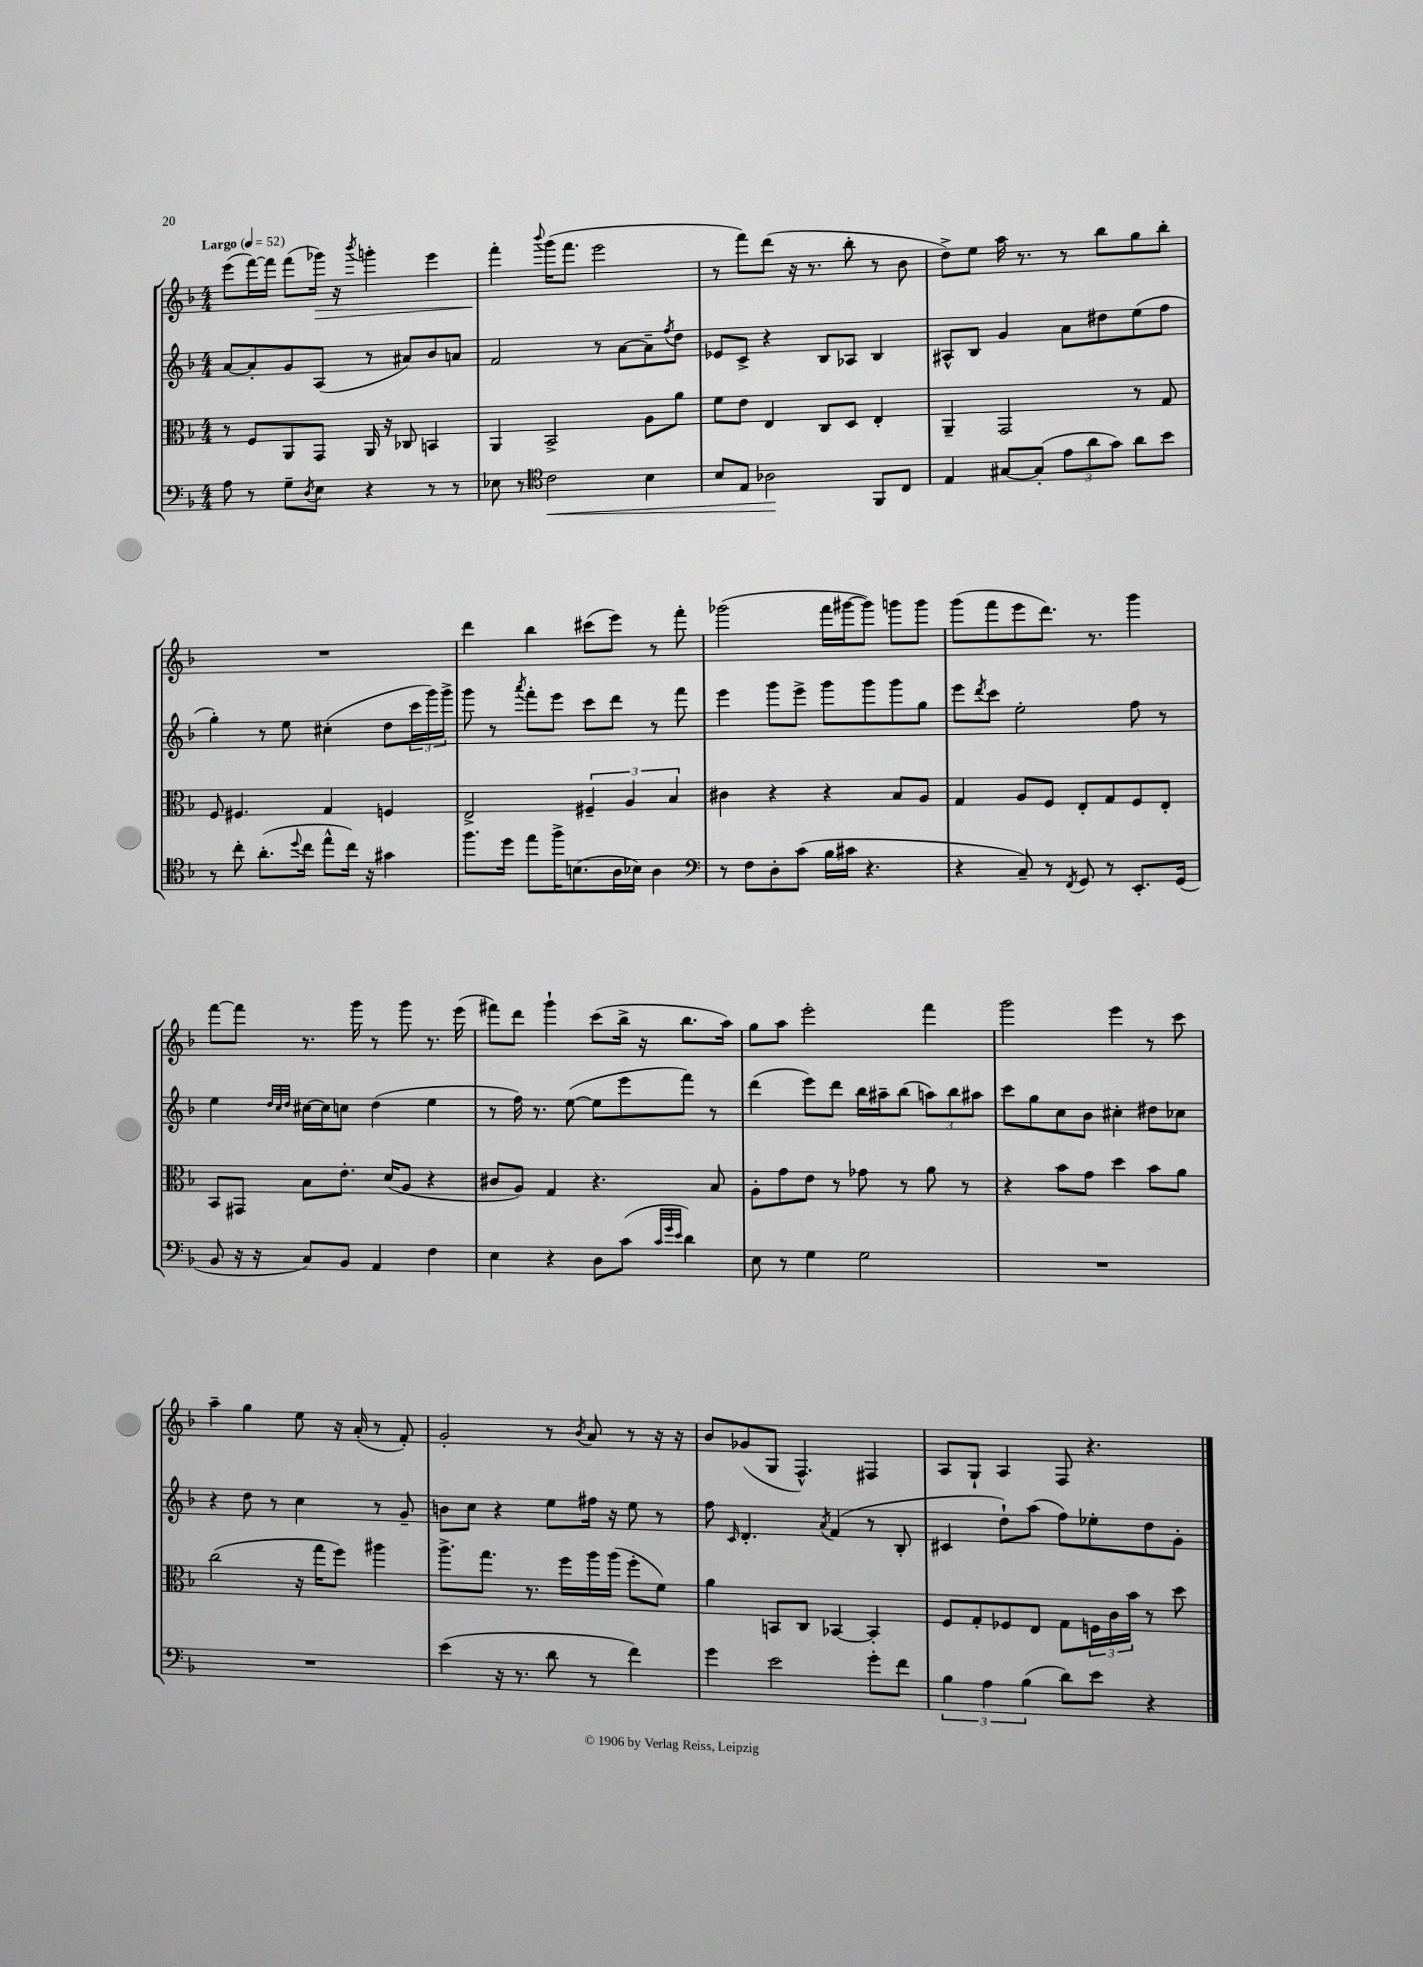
<<
\new StaffGroup <<
\new Staff = "s0" {
    \clef treble \key f \major \numericTimeSignature \time 4/4 \tempo "Largo" 4 = 52
    e'''8( f'''16~) f'''16 f'''8( ges'''16\>) r16 \acciaccatura { bes'''8 } g'''4-. e'''4 |
    f'''4-.\! \appoggiatura { bes'''8 } g'''16( f'''8. e'''2 |
    r8 f'''8) d'''8( r16 r8. bes''8-. r8 bes'8 |
    d''8->) e''8 a''16 r8. r8 bes''8 g''8 bes''8-. |
    R1 |
    d'''4 bes''4 cis'''8( e'''8) r8 f'''8-. |
    ges'''2( f'''16 gis'''16~ gis'''8) g'''8 g'''8 |
    g'''8( f'''8 e'''8 d'''8.) r8. g'''4 |
    f'''8~ f'''8 r8. g'''16 r8 g'''8 r8. e'''16( |
    fis'''8) d'''8 g'''4-! c'''8( bes''16-> r16 bes''8. a''16) |
    g''8 a''8 e'''2-. f'''4 |
    g'''2 e'''4 r8 c'''8 |
    a''4-- g''4 e''8 r16 a'16-.( r8 f'8-.) |
    g'2-. r8 \acciaccatura { bes'8 } a'8 r8 r16 r16 |
    bes'8 ges'8( g8 f4.-^) fis4 |
    a8 g8-! a4 f8 r4. \bar "|." |
}
\new Staff = "s1" {
    \clef treble \key f \major \numericTimeSignature \time 4/4
    a'8~ a'8-. g'8 a8( r8 ais'8) bes'8 a'8 |
    f'2 r8 a'8~ a'8-- \acciaccatura { f''8 } d''8 |
    ees'8 c'8-> r4 bes8 aes8 bes4 |
    ais8-^ bes8 g'4 a'8 dis''8 e''8( f''8 |
    g''4-.) r8 e''8 cis''4-.( d''8 \tuplet 3/2 { c'''16 g'''16) g'''16-> } |
    g'''8 r8 \acciaccatura { a'''8 } f'''8-. e'''8 c'''8 d'''8 r8 f'''8 |
    e'''4 g'''8 e'''8-> g'''8 g'''8 g'''8 g''8 |
    e'''8 \acciaccatura { d'''8 } c'''8 e''2-. f''8 r8 |
    e''4 \grace { d''32 c''32 d''32 } cis''16~ cis''16 c''8 d''4( e''4 |
    r8 f''16) r8. e''8~( e''8 e'''8 f'''8) r8 |
    d'''4( e'''8) d'''8 bes''16 ais''16-- bes''8( \tuplet 3/2 { a''8) bes''8 ais''8 } |
    c'''8 g''8 c''8 bes'8 cis''4-. dis''8 ces''8 |
    r4 d''8 r8 c''4 r8 g'8-- |
    b'8 c''8 r4 e''8 fis''16 r16 e''8 r8 |
    f''8 \grace { c'16 } d'4.-. \acciaccatura { a'8 } f'4( r8 bes8-. |
    cis'4 d''8-!) a''8( f''8) ees''8-. d''8 g'8-. \bar "|." |
}
\new Staff = "s2" {
    \clef alto \key f \major \numericTimeSignature \time 4/4
    r8 f8 a,8 g,8 a,16 r16 ces8 b,4 |
    a,4 bes,2-> a8 a'8 |
    f'8 e'8 e4 c8 d8 e4-. |
    a,4-- g,2 r8 g8 |
    f8 fis4. g4 f4 |
    e2-> \tuplet 3/2 { fis4-- a4 bes4 } |
    cis'4 r4 r4 bes8 a8 |
    g4 a8 f8 e8-. g8 f8 e8-. |
    bes,8 gis,8 bes8 e'8.-. d'16( a8 r4 |
    cis'8 a8) g4 r4. bes8 |
    a8-. g'8 e'8 r8 ges'8 r8 a'8 r8 |
    r4 bes'8 g'8 d''4 bes'8 a'8 |
    c''2( r16 g''16 f''8) ais''4 |
    a''8.-> g''8. r8. f''16 a''16 a''16( f''8-. f'8) |
    a'4 b,8 c8 bes,4~ bes,4-. |
    f8 g8-. fes8 e8 g8 \tuplet 3/2 { f16 c'16 bes'16 } r8 d''8 \bar "|." |
}
\new Staff = "s3" {
    \clef bass \key f \major \numericTimeSignature \time 4/4
    a8 r8 g8-- \acciaccatura { d8 } e8 r4 r8 r8 |
    ees8 r8 \clef tenor c'2\< bes4 |
    bes8 e8 aes2\! f,8 c8 |
    e4 gis8~ gis8-.( \tuplet 3/2 { e'8 a'8 g'8) } a'8 bes'8 |
    r8 c''8-. a'8.-.( \appoggiatura { d''8 } c''16 e''8-^ c''16) r16 gis'4 |
    f''8. d''16 e''8 f''16-> b8.( a16 bes16) a4 |
    \clef bass r8 f8 d8-. c'8( bes16 cis'16 r4. |
    r4 c8--) r8 \acciaccatura { f,8 } g,8 r8 e,8.-. g,16( |
    bes,8 r16 r16 c8) bes,8 a,4 f4 |
    e4 r4 d8 c'8( \grace { c'32 g'32 e'32 } d'4) |
    e8 r8 g4 g2 |
    R1 |
    R1 |
    e'4( r16 r8. d'8 r8 f'4) |
    g'4 e'2 g'8-. f'8 |
    \tuplet 3/2 { bes4 a4 bes4( } d'8) e'8 r4 \bar "|." |
}
>>
>>
\layout { \context { \Score \remove "Bar_number_engraver" } }
